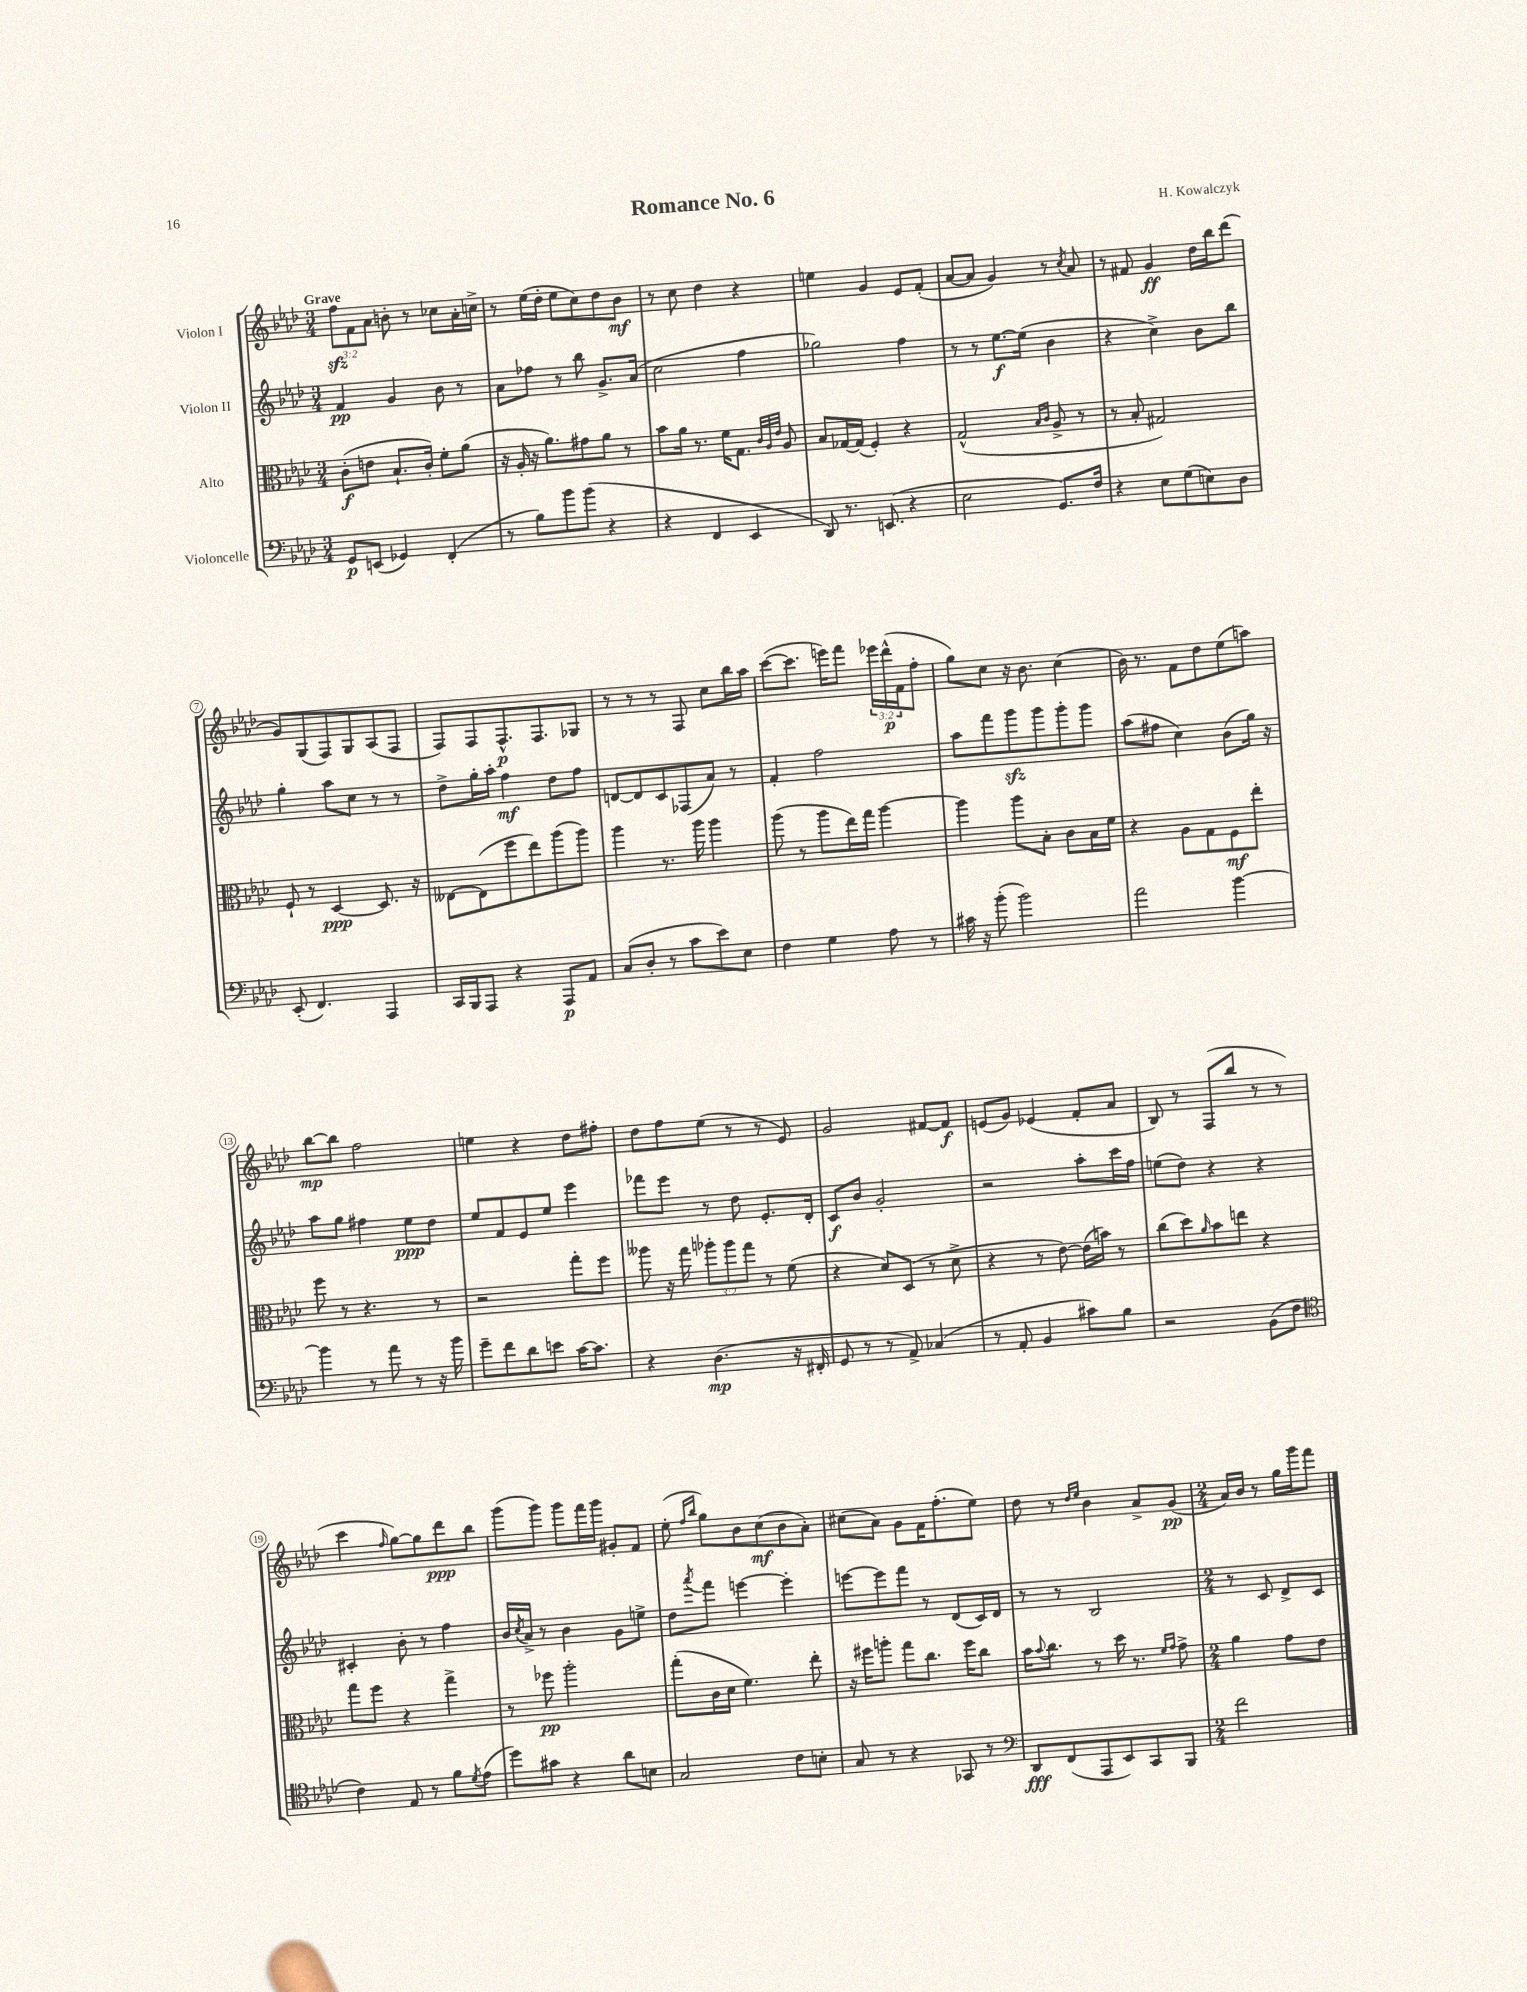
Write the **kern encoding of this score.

**kern	**dynam	**kern	**dynam	**kern	**dynam	**kern	**dynam
*part4	*part4	*part3	*part3	*part2	*part2	*part1	*part1
*staff4	*staff4	*staff3	*staff3	*staff2	*staff2	*staff1	*staff1
*I"Violoncelle	*	*I"Alto	*	*I"Violon II	*	*I"Violon I	*
*clefF4	*	*clefC3	*	*clefG2	*	*clefG2	*
*k[b-e-a-d-]	*	*k[b-e-a-d-]	*	*k[b-e-a-d-]	*	*k[b-e-a-d-]	*
*M3/4	*	*M3/4	*	*M3/4	*	*M3/4	*
=1	=1	=1	=1	=1	=1	=1	=1
!	!	!	!	!	!	!LO:TX:a:B:t=Grave	!
8GG/L	p	(8c'\L	f	4f/	pp	12ffzz\L	.
.	.	.	.	.	.	12f\	.
(8EEn/J	.	8en\J	.	.	.	.	.
.	.	.	.	.	.	12a-\J	.
4GG-X/)	.	8.B-`/L	.	4g/	.	8bn'\	.
.	.	.	.	.	.	8r	.
.	.	16c'/Jk)	.	.	.	.	.
(4FF'/	.	8f'\L	.	8b-\	.	8cc-X\L	.
.	.	(8a-\J	.	8r	.	16a-'\L	.
.	.	.	.	.	.	16ccn^\JJ	.
=2	=2	=2	=2	=2	=2	=2	=2
8r	.	16r	.	8a-\L	.	8r	.
.	.	16A-'/	.	.	.	.	.
8B-\L)	.	16r	.	8ff-X\J	.	(16ee-\LL	.
.	.	8.a-\L)	.	.	.	16dd-'\JJ	.
8b-\	.	.	.	8r	.	8ee-\L	.
(8b-\J	.	8g#X\	.	8bb-\	.	8cc\)	.
4r	.	8a-\J	.	8.g^/L	.	8dd-\	.
.	.	8r	.	.	.	8b-\J	mf
.	.	.	.	(16a-/Jk	.	.	.
=3	=3	=3	=3	=3	=3	=3	=3
4r	.	8b-\L	.	2cc\	.	8r	.
.	.	16a-\Jk	.	.	.	8cc\	.
.	.	8.r	.	.	.	.	.
4FF/	.	.	.	.	.	4dd-\	.
.	.	16f\KL	.	.	.	.	.
.	.	8.G\J	.	.	.	.	.
4EE-/	.	.	.	4ff\	.	4r	.
.	.	32qqc/LLL	.	.	.	.	.
.	.	32qqA-/	.	.	.	.	.
.	.	32qqe-/JJJ	.	.	.	.	.
.	.	8A-/	.	.	.	.	.
=4	=4	=4	=4	=4	=4	=4	=4
8DD-/)	.	8B-/L	.	2gg-X\)	.	4een\	.
8.r	.	[16G-X/L	.	.	.	.	.
.	.	(16G-/JJ]	.	.	.	.	.
.	.	4F'/)	.	.	.	4g/	.
(8.EEn/	.	.	.	.	.	.	.
4r	.	4r	.	4ff\	.	8e-/L	.
.	.	.	.	.	.	(8f'/J	.
=5	=5	=5	=5	=5	=5	=5	=5
2E-\	.	(2G^^/	.	8r	.	[8a-/L	.
.	.	.	.	8r	.	8a-/J]	.
.	.	.	.	[8.ee-\L	f	4g/)	.
.	.	.	.	(16ee-\Jk]	.	.	.
.	.	16qqB-/LL	.	.	.	.	.
.	.	16qqc/JJ	.	.	.	.	.
8.GG/L)	.	8A-^/	.	4b-\	.	8r	.
.	.	.	.	.	.	8qcc/	.
.	.	8r	.	.	.	8a-/	.
16F/Jk	.	.	.	.	.	.	.
=6	=6	=6	=6	=6	=6	=6	=6
4r	.	8r	.	4r	.	8r	.
.	.	8B-'/	.	.	.	8f#X/	.
8E-\L	.	2G#X/)	.	4cc^\)	.	4g/	ff
(8G\	.	.	.	.	.	.	.
8En\)	.	.	.	8b-\L	.	16dd-\LL	.
.	.	.	.	.	.	16bb-\J	.
8D-\J	.	.	.	8bb-\J	.	(8ddd-\J	.
!!LO:LB:g=z
=7	=7	=7	=7	=7	=7	=7	=7
(8EE-'/	.	8F`/	.	4gg'\	.	8g/L)	.
4.FF/)	.	8r	.	.	.	(8G/	.
.	.	[4D-/	ppp	8aa-\L	.	8F/)	.
.	.	.	.	8cc\J	.	8G/	.
4AAA-/	.	8.D-/]	.	8r	.	(8A-/	.
.	.	.	.	8r	.	8F/J	.
.	.	16r	.	.	.	.	.
=8	=8	=8	=8	=8	=8	=8	=8
16CC/LL	.	[8E--X\L	.	8dd-^\L	.	8F/L)	.
16BBB-/J	.	.	.	.	.	.	.
8AAA-/J	.	(8E--\]	.	16gg'\L	.	8F/	.
.	.	.	.	16aa-'\JJ	.	.	.
4r	.	8ff\	.	4ff\	mf	8.F^^/	p
.	.	8ee-\)	.	.	.	.	.
.	.	.	.	.	.	8.F/	.
8AAA-/L	p	(8aa-\	.	8dd-\L	.	.	.
8AA-/J	.	8aa-\J)	.	8ff\J	.	8G-X/J	.
=9	=9	=9	=9	=9	=9	=9	=9
(8C/L	.	4aa-\	.	[8dn/L	.	8r	.
8D-'/J	.	.	.	8d/]	.	8r	.
8r	.	8.r	.	8c/	.	8r	.
8c\L	.	.	.	(8F-X/	.	8F/	.
.	.	16aa-\	.	.	.	.	.
8e-\)	.	4aa-\	.	8a-/J)	.	8cc\L	.
8E-\J	.	.	.	8r	.	16bb-\L	.
.	.	.	.	.	.	16aa-\JJ	.
=10	=10	=10	=10	=10	=10	=10	=10
4F\	.	(8aa-\	.	4f'/	.	([8ccc\L	.
.	.	8r	.	.	.	8.ccc\J]	.
4G\	.	8aa-\L	.	2ff\	.	.	.
.	.	.	.	.	.	16eeen\KL)	.
.	.	16ee-\L)	.	.	.	8fff\J	.
.	.	16gg\JJ	.	.	.	.	.
8A-\	.	[4aa-\	.	.	.	24eee-X\LL	.
.	.	.	.	.	.	(24ddd-^^\	p
.	.	.	.	.	.	24f\J	.
8r	.	.	.	.	.	8ff'\J	.
=11	=11	=11	=11	=11	=11	=11	=11
16c#X\	.	4aa-\]	.	8aa-\L	.	8gg\L)	.
16r	.	.	.	.	.	.	.
(8b-'\	.	.	.	8fff\	.	8cc\J	.
2b-\)	.	8aa-\L	.	8gggzz\	.	16r	.
.	.	.	.	.	.	8.b-\	.
.	.	8B-'\J	.	8ggg\	.	.	.
.	.	8c\L	.	8ggg'\	.	(4cc\	.
.	.	16B-\L	.	8ggg\J	.	.	.
.	.	16f\JJ	.	.	.	.	.
=12	=12	=12	=12	=12	=12	=12	=12
2a-\	.	4r	.	(8aa-\L	.	16b-\)	.
.	.	.	.	.	.	8.r	.
.	.	.	.	8ff#X\J	.	.	.
.	.	8A-\L	.	4cc\)	.	8f\L	.
.	.	8G\	.	.	.	8dd-\	.
[4b-\	.	8F\	mf	(8b-\L	.	(8ee-\	.
.	.	8ee-'\J	.	16gg\Jk)	.	8aan\J)	.
.	.	.	.	16r	.	.	.
!!LO:LB:g=z
=13	=13	=13	=13	=13	=13	=13	=13
4b-\]	.	8ff\	.	8aa-\L	.	[8bb-\L	mp
.	.	8r	.	8gg\J	.	8bb-\J]	.
8r	.	4.r	.	4ff#X\	.	2ff\	.
8a-\	.	.	.	.	.	.	.
8r	.	.	.	8ee-\L	ppp	.	.
16r	.	8r	.	8dd-\J	.	.	.
16b-\	.	.	.	.	.	.	.
=14	=14	=14	=14	=14	=14	=14	=14
8g~\L	.	2r	.	8ee-/L	.	4een\	.
8f\	.	.	.	8f/	.	.	.
8d-\	.	.	.	8e-/	.	4r	.
8en\J	.	.	.	8ee-/J	.	.	.
[16c\KL	.	8gg'\L	.	4eee-\	.	8dd-\L	.
8.c\J]	.	.	.	.	.	.	.
.	.	8ff\J	.	.	.	8ff#X'\J	.
=15	=15	=15	=15	=15	=15	=15	=15
4r	.	8aa--X\	.	8fff-X\L	.	8dd-\L	.
.	.	16r	.	8eee-\J	.	8ff\	.
.	.	16gg\	.	.	.	.	.
(4.D-\	mp	12aa-X'\L	.	8r	.	(8ee-\J	.
.	.	12aa-\	.	.	.	.	.
.	.	.	.	8dd-\	.	8r	.
.	.	12gg\J	.	.	.	.	.
.	.	8r	.	8.e-'/L	.	8r	.
16r	.	(8f\	.	.	.	8e-/)	.
16FF#X'/	.	.	.	16d-'/Jk	.	.	.
=16	=16	=16	=16	=16	=16	=16	=16
8GG/	.	4r	.	8c/L	f	2g/	.
8r	.	.	.	8b-/J	.	.	.
8r	.	8d-/L)	.	2g'/	.	.	.
8AA-^/)	.	(8D-/J	.	.	.	.	.
(4C-X/	.	8r	.	.	.	[8f#X/L	.
.	.	8d-^\	.	.	.	8f#/J]	f
=17	=17	=17	=17	=17	=17	=17	=17
8r	.	4r	.	2r	.	(8en/L	.
8AA-'/	.	.	.	.	.	8g/J)	.
4BB-/	.	8r	.	.	.	(4e-X/	.
.	.	[8e-\)	.	.	.	.	.
8c#X\L)	.	(16e-\LL]	.	8aa-'\L	.	8f'/L	.
.	.	16bn\JJ)	.	.	.	.	.
8B-\J	.	8r	.	16ccc\L	.	8a-/J	.
.	.	.	.	16ff\JJ	.	.	.
=18	=18	=18	=18	=18	=18	=18	=18
2r	.	(8cc\L	.	(8een\L	.	8B-/)	.
.	.	8dd-\)	.	8dd-\J)	.	8r	.
.	.	16qqa-/	.	.	.	.	.
.	.	8b-\	.	4r	.	(8F/L	.
.	.	8een\J	.	.	.	8bb-/J	.
(8BB-\L	.	4r	.	4r	.	8r	.
8F\J	.	.	.	.	.	8r	.
!!LO:LB:g=z
=19	=19	=19	=19	=19	=19	=19	=19
*clefC4	*	*	*	*	*	*	*
4c\)	.	8gg\L	.	4c#X'/	.	4ccc\	.
.	.	8ff\J	.	.	.	.	.
.	.	.	.	.	.	16qqff/	.
8E-/	.	4r	.	8b-'\	.	[8gg\L)	.
8r	.	.	.	8r	.	8gg\]	.
8f\L	.	4gg^\	.	4ff\	.	8ddd-\	ppp
8qd-/	.	.	.	.	.	.	.
(8e-\J	.	.	.	.	.	8bb-\J	.
=20	=20	=20	=20	=20	=20	=20	=20
8dd-\L)	.	8r	.	16b-/LL	.	(8ggg\L	.
.	.	.	.	8qcc/	.	.	.
.	.	.	.	16a-^/JJ	.	.	.
8g#X\J	.	8ff-X\	pp	8r	.	8ggg\J)	.
4r	.	2aa-'\	.	4b-\	.	8ggg\L	.
.	.	.	.	.	.	16fff\L	.
.	.	.	.	.	.	16ggg\JJ	.
8a-\L	.	.	.	8g\L	.	8g#X'/L	.
8Bn\J	.	.	.	8een^\J	.	8f/J	.
=21	=21	=21	=21	=21	=21	=21	=21
2G/	.	(8gg'\L	.	8dd-\L	.	(8ee-'\	.
.	.	.	.	.	.	16qqff/LL	.
.	.	.	.	8qaaa-/	.	16qqbb-/JJ	.
.	.	16c\L	.	8fff\J	.	8gg\L)	.
.	.	16d-\JJ	.	.	.	.	.
.	.	4.f\)	.	[4eeen\	.	8b-\	.
.	.	.	.	.	.	(8cc\	mf
8c\L	.	.	.	4eee'\]	.	8b-\	.
8Bn'\J	.	8ee-'\	.	.	.	8a-'\J)	.
=22	=22	=22	=22	=22	=22	=22	=22
8G/	.	16r	.	[8eeen\L	.	(8cc#X\L	.
.	.	16ff#X\KL	.	.	.	.	.
8r	.	8aan'\J	.	8eee\]	.	8a-\J)	.
4r	.	8gg\L	.	8fff\J	.	8g\L	.
.	.	8.cc\J	.	8r	.	16f\K	.
.	.	.	.	.	.	(8.ff'\	.
8GG-X/	.	.	.	(8d-/L	.	.	.
.	.	16ff#\KL	.	.	.	.	.
8r	.	8cc\J	.	16c/L)	.	8ee-\J)	.
.	.	.	.	16d-/JJ	.	.	.
=23	=23	=23	=23	=23	=23	=23	=23
*clefF4	*	*	*	*	*	*	*
8DD-/L	fff	16b-\KL	.	8r	.	8dd-\	.
.	.	8qqb-/	.	.	.	.	.
.	.	8.cc\J	.	.	.	.	.
(8FF/	.	.	.	8r	.	8r	.
.	.	.	.	.	.	16qqdd-/LL	.
.	.	.	.	.	.	16qqee-/JJ	.
8AAA-/	.	8r	.	2B-/	.	4b-\	.
8EE-/)	.	16dd-\	.	.	.	.	.
.	.	8.r	.	.	.	.	.
8CC/	.	.	.	.	.	8a-^/L	.
.	.	16qqf/LL	.	.	.	.	.
.	.	16qqg/JJ	.	.	.	.	.
8BBB-/J	.	8g^\	.	.	.	(8g/J	pp
=24	=24	=24	=24	=24	=24	=24	=24
*M2/4	*	*M2/4	*	*M2/4	*	*M2/4	*
2f\	.	4a-\	.	8r	.	16a-/LL)	.
.	.	.	.	.	.	16b-/JJ	.
.	.	.	.	8c/	.	8r	.
.	.	8g\L	.	8d-^/L	.	16gg\LL	.
.	.	.	.	.	.	16ggg\J	.
.	.	8e-\J	.	8c/J	.	8fff\J	.
==	==	==	==	==	==	==	==
*-	*-	*-	*-	*-	*-	*-	*-
